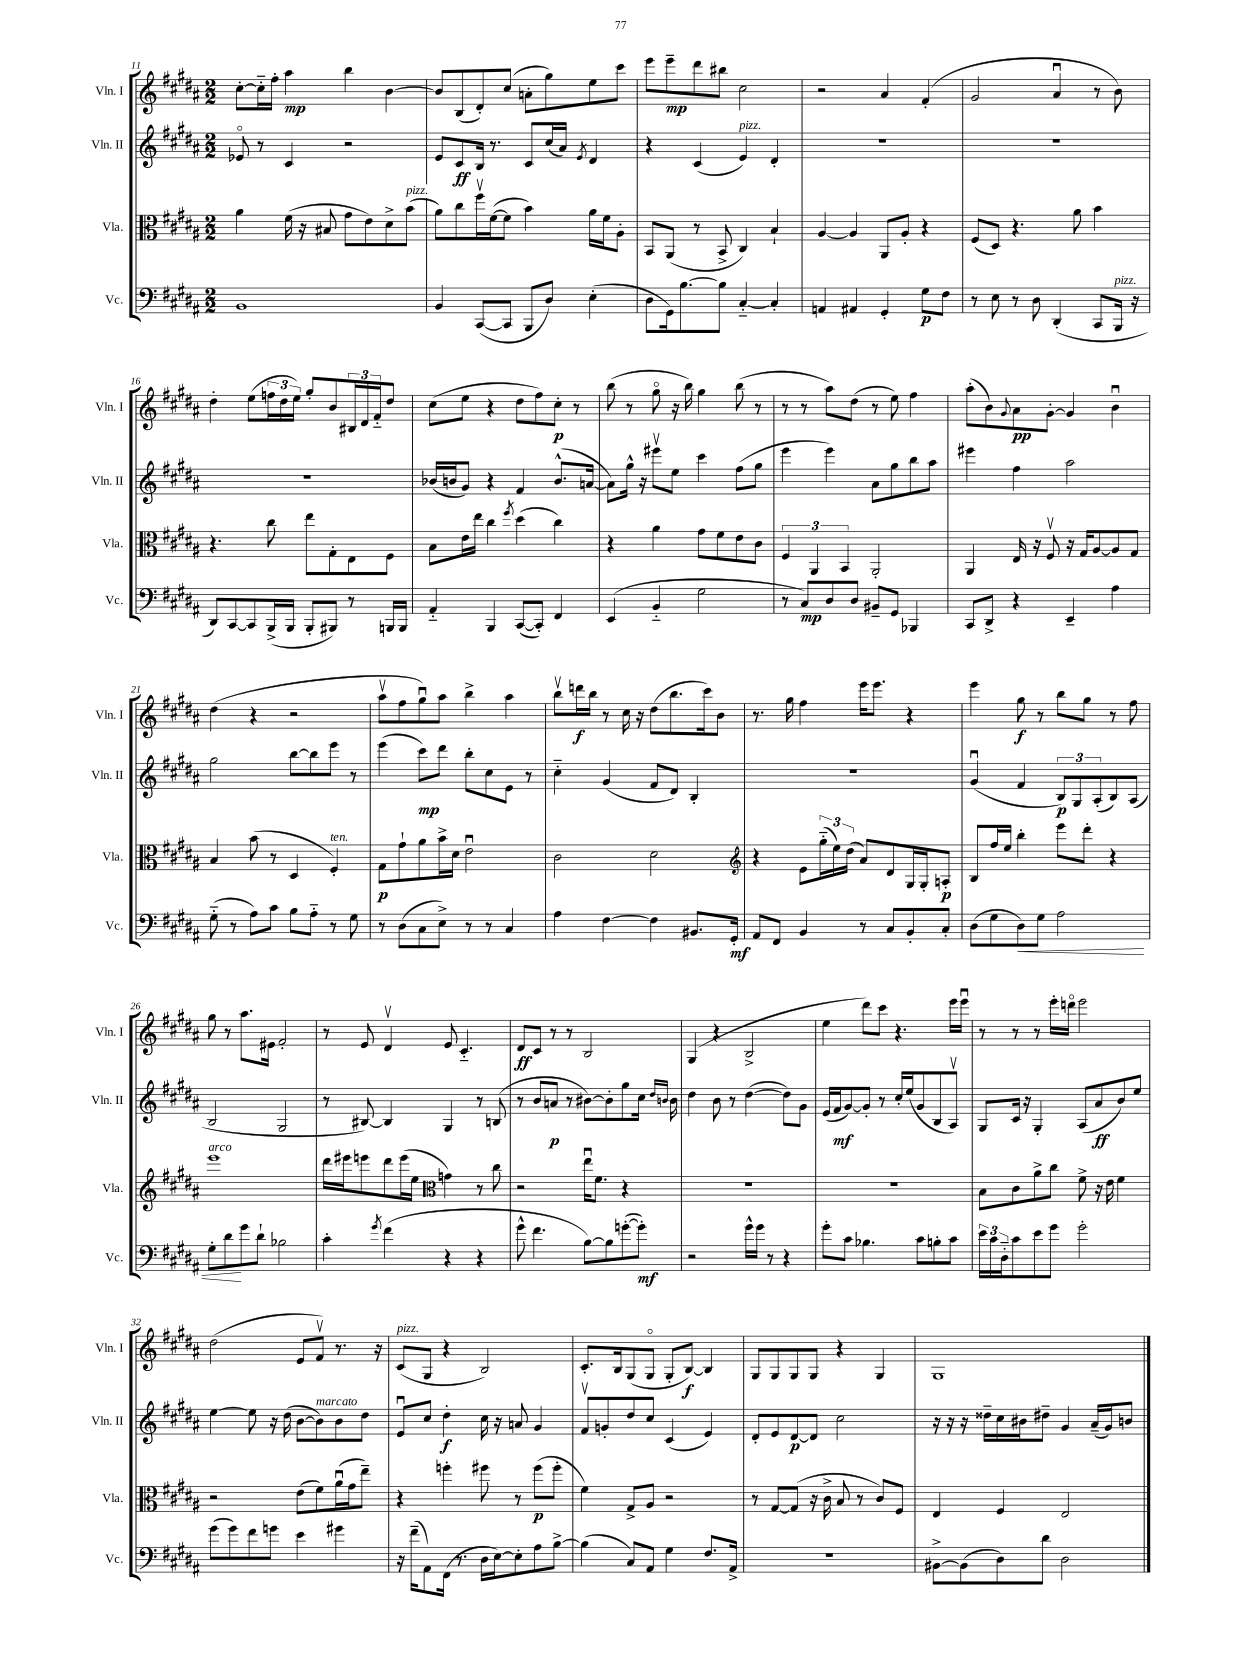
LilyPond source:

<<
\new StaffGroup <<
\new Staff = "s0" \with { instrumentName = "Vln. I" shortInstrumentName = "Vln. I" } {
    \clef treble \key b \major \numericTimeSignature \time 2/2
    cis''8~-. cis''16-_ fis''16-. ais''4\mp b''4 b'4~ |
    b'8 b8( dis'8-.) cis''8( a'8-. gis''8) e''8 cis'''8 |
    e'''8 e'''8--\mp dis'''8 bis''8 cis''2 |
    r2 ais'4 fis'4-.( |
    gis'2 ais'4\downbow r8 b'8) |
    dis''4-. e''8( \tuplet 3/2 { f''16 dis''16 e''16) } gis''8-. b'8 \tuplet 3/2 { bis16 dis'16 fis'16-_ } dis''8 |
    cis''8( e''8 r4 dis''8 fis''8) cis''8-.\p r8 |
    b''8( r8 gis''8\flageolet r16 b''16) gis''4 b''8( r8 |
    r8 r8 ais''8) dis''8( r8 e''8) fis''4 |
    ais''8-.( b'8) \appoggiatura { gis'8 } ais'8\pp gis'8~-. gis'4 b'4\downbow |
    dis''4( r4 r2 |
    ais''8\upbow fis''8 gis''8\downbow) ais''8 b''4-> ais''4 |
    b''8\upbow d'''16\f b''16 r8 cis''16 r16 dis''8( b''8. cis'''16) b'8 |
    r8. gis''16 fis''4 e'''16 e'''8. r4 |
    e'''4 gis''8\f r8 b''8 gis''8 r8 fis''8 |
    gis''8 r8 ais''8. eis'16 fis'2-. |
    r8 e'8 dis'4\upbow e'8 cis'4.-_ |
    dis'8\ff cis'8 r8 r8 b2 |
    gis4( r4 b2-> |
    e''4 dis'''8) cis'''8 r4. e'''16 e'''16\downbow |
    r8 r8 r8 e'''16-. d'''16\flageolet e'''2 |
    dis''2( e'8 fis'8\upbow) r8. r16 |
    cis'8^\markup { \italic "pizz." }( gis8 r4 b2) |
    cis'8.-. b16 gis8( gis8\flageolet gis8-. b8~\f) b4 |
    gis8 gis8 gis8 gis8 r4 gis4 |
    gis1 \bar "|." |
}
\new Staff = "s1" \with { instrumentName = "Vln. II" shortInstrumentName = "Vln. II" } {
    \clef treble \key b \major \numericTimeSignature \time 2/2
    ees'8\flageolet r8 cis'4 r2 |
    e'8 cis'8\ff b16 r8. cis'8 cis''16( ais'16) \acciaccatura { e'8 } dis'4 |
    r4 cis'4( e'4^\markup { \italic "pizz." }) dis'4-. |
    R1 |
    R1 |
    R1 |
    bes'16( b'16 gis'8) r4 fis'4 b'8.-^( a'16~ |
    a'8) gis''16-^ r16 eis'''8\upbow e''8 cis'''4 fis''8( gis''8 |
    e'''4 e'''4) ais'8 gis''8 b''8 ais''8 |
    eis'''4 fis''4 ais''2 |
    gis''2 b''8~ b''8 e'''8 r8 |
    e'''4( cis'''8\mp) dis'''8 b''8-. cis''8 e'8 r8 |
    cis''4-_ gis'4( fis'8 dis'8) b4-. |
    r1 |
    gis'4\downbow( fis'4 \tuplet 3/2 { b8\p) gis8 ais8-.( } b8) ais8( |
    b2 gis2 |
    r8 bis8~) bis4 gis4 r8 b8( |
    r8 b'8 a'8\p r8 bis'8~) bis'8-. gis''8 cis''16 \grace { dis''16 b'16 } b'16 |
    dis''4 b'8 r8 dis''4~( dis''8) gis'8 |
    e'16( fis'16\mf gis'8~) gis'8-. r8 cis''16-. e''16( gis'8 b8 ais8\upbow) |
    gis8 cis'16 r16 gis4-. ais8( ais'8\ff b'8) e''8 |
    e''4~ e''8 r16 dis''16( b'8~ b'8^\markup { \italic "marcato" }) b'8 dis''8 |
    e'8\downbow cis''8 dis''4-.\f cis''16 r16 a'8 gis'4 |
    fis'8\upbow g'8-. dis''8 cis''8 cis'4( e'4) |
    dis'8-. e'8 dis'8~\p dis'8 cis''2 |
    r16 r16 r16 disis''16-- cis''16 bis'16 dis''8-- gis'4 ais'16--( gis'16) b'8 \bar "|." |
}
\new Staff = "s2" \with { instrumentName = "Vla." shortInstrumentName = "Vla." } {
    \clef alto \key b \major \numericTimeSignature \time 2/2
    ais'4 fis'16( r16 bis8 gis'8 e'8) dis'8-> b'8^\markup { \italic "pizz." }( |
    ais'8) cis''8 fis''16\upbow fis'16~( fis'8 b'4) ais'16 fis'16 ais8-. |
    b,8 ais,8( r8 b,8-> cis4) b4-! |
    ais4~ ais4 ais,8 ais8-. r4 |
    fis8( dis8) r4. ais'8 b'4 |
    r4. cis''8 e''8 gis8-. e8 fis8 |
    b8 e'16 e''16 cis''4 \acciaccatura { fis''8 } dis''4( cis''4) |
    r4 ais'4 gis'8 fis'8 e'8 cis'8 |
    \tuplet 3/2 { fis4 ais,4 b,4 } ais,2-. |
    ais,4 e16 r16 fis8\upbow r16 gis16 ais8~ ais8 gis8 |
    b4 b'8( r8 dis4 fis4-.^\markup { \italic "ten." }) |
    gis8\p gis'8-! ais'8 b'16-> dis'16 e'2\downbow |
    cis'2 dis'2 |
    \clef treble r4 e'8 \tuplet 3/2 { gis''16-_( e''16) dis''16( } ais'8) dis'8 gis16 gis16-. a8-.\p |
    b8 fis''16 e''16 b''4-. e'''8 dis'''8-. r4 |
    e'''1^\markup { \italic "arco" } |
    dis'''16 eis'''16 e'''8 dis'''8 e'''16( e''16 \clef alto g'4) r8 cis''8 |
    r2 e''16\downbow fis'8. r4 |
    R1 |
    R1 |
    b8 cis'8 ais'8-> cis''8 fis'8-> r16 e'16 fis'4 |
    r2 e'8( fis'8) ais'16\downbow( gis'16 e''8--) |
    r4 f''4-. fis''8 r8 fis''8\p( fis''8-. |
    fis'4) gis8-> ais8 r2 |
    r8 gis8~ gis8( r16 cis'16-> b8 r8 cis'8) fis8 |
    e4 fis4 e2 \bar "|." |
}
\new Staff = "s3" \with { instrumentName = "Vc." shortInstrumentName = "Vc." } {
    \clef bass \key b \major \numericTimeSignature \time 2/2
    b,1 |
    b,4 cis,8~( cis,8 b,,8 dis8) e4-.( |
    dis8 gis,16) b8.~ b8 cis4~-_ cis4-. |
    a,4 ais,4 gis,4-. gis8\p fis8 |
    r8 e8 r8 dis8 dis,4-.( cis,8 b,,16^\markup { \italic "pizz." } r16 |
    dis,8) cis,8~ cis,8 b,,16->( b,,16 b,,8-. bis,,8) r8 b,,16 b,,16 |
    ais,4-_ b,,4 cis,8~( cis,8-.) fis,4 |
    e,4( b,4-_ gis2 |
    r8 cis8\mp) dis8 dis8 bis,8-- gis,8 bes,,4 |
    cis,8 dis,8-> r4 e,4-- ais4 |
    gis8-_( r8 ais8) cis'8 b8 ais8-_ r8 gis8 |
    r8 dis8( cis8 e8->) r8 r8 cis4 |
    ais4 fis4~ fis4 bis,8. gis,16-.\mf |
    ais,8 fis,8 b,4 r8 cis8 b,8-. cis8-. |
    dis8( gis8 dis8\<) gis8 ais2 |
    gis8-. dis'8\! gis'8 dis'8-! bes2 |
    cis'4-. \acciaccatura { gis'8 } fis'4( r4 r4 |
    gis'8-^ fis'4. b8~) b8 g'8~-.( g'8-.\mf) |
    r2 gis'16-^ gis'16 r8 r4 |
    gis'8-. cis'8 bes4. cis'8 b8-. cis'8 |
    \tuplet 3/2 { e'16 cis'16 dis16-_ } cis'8 e'8 gis'8 gis'2-. |
    gis'8( gis'8) fis'8 g'8 e'4 gis'4 |
    r16 fis'16--( ais,8) fis,16( r8. dis16 e16~) e8-. ais8 b8~-> |
    b4( cis8) ais,8 gis4 fis8. ais,16-> |
    r1 |
    bis,8~-> bis,8( dis8) dis'8 dis2 \bar "|." |
}
>>
>>
\layout { \context { \Score currentBarNumber = #11 } }
